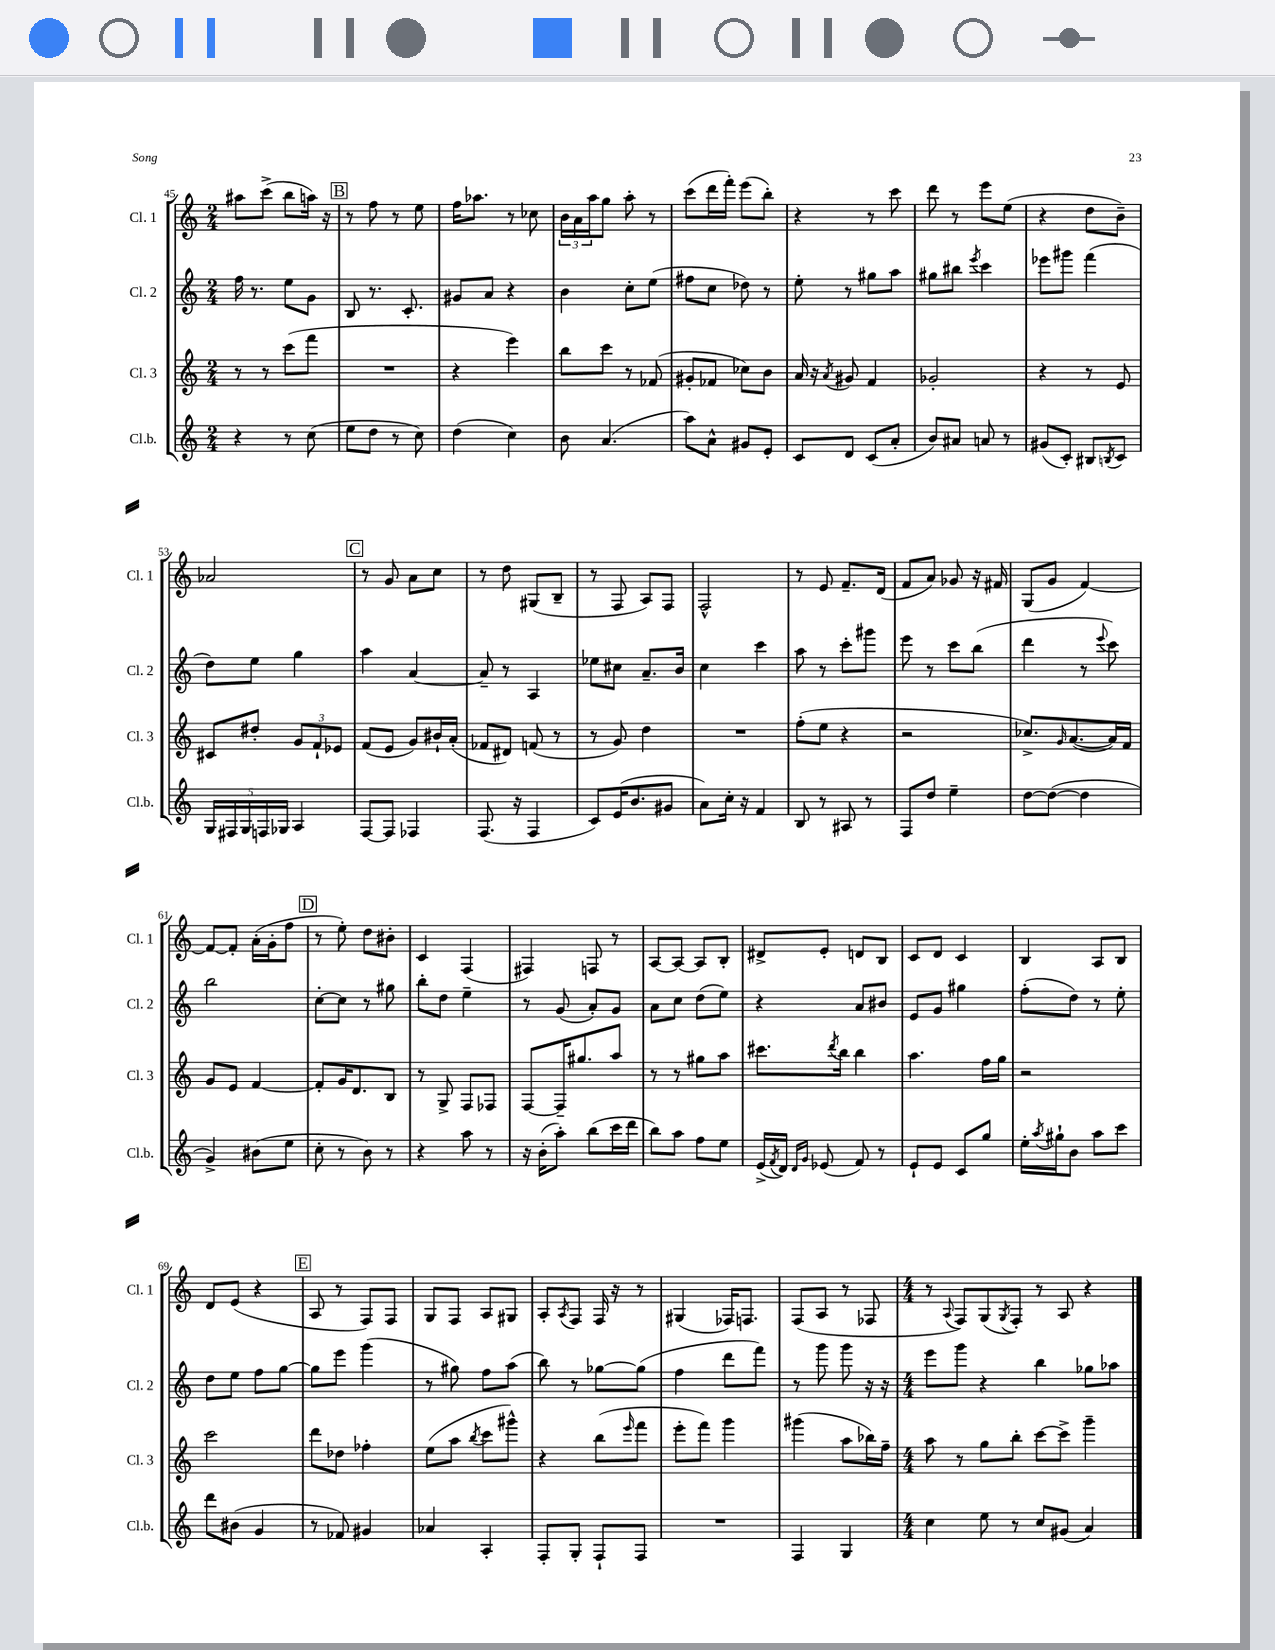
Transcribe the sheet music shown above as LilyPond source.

<<
\new StaffGroup <<
\new Staff = "s0" \with { instrumentName = "Cl. 1" shortInstrumentName = "Cl. 1" } {
    \clef treble \key c \major \numericTimeSignature \time 2/4
    ais''8 c'''8->( b''8 a''16) r16 |
    \mark \markup { \box "B" } r8 f''8 r8 e''8 |
    f''16 aes''8. r8 ces''8 |
    \tuplet 3/2 { b'16 a'16 a''16 } g''8 a''8-. r8 |
    c'''8( d'''16 f'''16-.) e'''8( b''8-.) |
    r4 r8 c'''8 |
    d'''8 r8 e'''8 e''8( |
    r4 d''8 b'8--) |
    aes'2 |
    \mark \markup { \box "C" } r8 g'8 a'8 c''8 |
    r8 d''8 gis8( b8-- |
    r8 f8 a8) f8 |
    f2-^ |
    r8 e'8 f'8.-- d'16( |
    f'8 a'8) ges'8 r16 fis'16 |
    g8( g'8 f'4~) |
    f'8~ f'8-. a'16-.( g'16-. f''8 |
    \mark \markup { \box "D" } r8 e''8-.) d''8 bis'8-. |
    c'4 f4( |
    fis4) f8 r8 |
    a8~ a8~ a8 b8-. |
    dis'8-> e'8-. d'8 b8 |
    c'8 d'8 c'4 |
    b4 a8 b8 |
    d'8 e'8( r4 |
    \mark \markup { \box "E" } a8 r8 f8) f8 |
    g8 f8 a8 gis8 |
    a8-. \acciaccatura { a8 } f8 f16 r16 r8 |
    gis4( fes16) f8. |
    f8( a8 r8 fes8 |
    \numericTimeSignature \time 4/4 r8 \appoggiatura { a8 } f8) g8( \acciaccatura { g8 } f8-.) r8 a8 r4 \bar "|." |
}
\new Staff = "s1" \with { instrumentName = "Cl. 2" shortInstrumentName = "Cl. 2" } {
    \clef treble \key c \major \numericTimeSignature \time 2/4
    f''16 r8. e''8 g'8 |
    \mark \markup { \box "B" } b8 r8. c'8.-. |
    gis'8 a'8 r4 |
    b'4 c''8-. e''8( |
    fis''8 c''8 des''8) r8 |
    e''8-. r8 gis''8 a''8 |
    gis''8 bis''8 \acciaccatura { e'''8 } c'''4 |
    ees'''8 gis'''8 f'''4( |
    d''8) e''8 g''4 |
    \mark \markup { \box "C" } a''4 a'4~ |
    a'8-- r8 a4 |
    ees''8 cis''8 a'8.-- b'16 |
    c''4 c'''4 |
    a''8 r8 c'''8-. gis'''8 |
    e'''8 r8 c'''8 b''8( |
    d'''4 r8 \appoggiatura { e'''8 } c'''8) |
    b''2 |
    \mark \markup { \box "D" } c''8~-. c''8 r8 gis''8 |
    b''8-. d''8 e''4-- |
    r8 g'8( a'8-.) g'8 |
    a'8 c''8 d''8( e''8) |
    r4 a'8 bis'8 |
    e'8 g'8 gis''4 |
    f''8-.( d''8) r8 e''8-. |
    d''8 e''8 f''8 g''8~ |
    \mark \markup { \box "E" } g''8 e'''8 g'''4( |
    r8 gis''8) f''8 a''8( |
    b''8) r8 ges''8~ ges''8( |
    f''4 d'''8 f'''8) |
    r8 g'''8 g'''8 r16 r16 |
    \numericTimeSignature \time 4/4 e'''8 g'''8 r4 b''4 ges''8 aes''8 \bar "|." |
}
\new Staff = "s2" \with { instrumentName = "Cl. 3" shortInstrumentName = "Cl. 3" } {
    \clef treble \key c \major \numericTimeSignature \time 2/4
    r8 r8 c'''8( f'''8 |
    \mark \markup { \box "B" } R2 |
    r4 e'''4) |
    b''8 c'''8 r8 fes'8( |
    gis'8-. fes'8 ces''8) b'8 |
    a'16 r16 \acciaccatura { a'8 } gis'8 f'4 |
    ges'2-. |
    r4 r8 e'8 |
    cis'8 dis''8-. \tuplet 3/2 { g'8 f'8-! ees'8 } |
    \mark \markup { \box "C" } f'8( e'8 g'8) bis'16-! a'16-.( |
    fes'8 dis'8) f'8( r8 |
    r8 g'8) d''4 |
    R2 |
    f''8-.( e''8 r4 |
    r2 |
    ces''8.->) \grace { g'16 } a'8.~( a'16) f'16 |
    g'8 e'8 f'4~ |
    \mark \markup { \box "D" } f'8-. g'16 d'8. b8 |
    r8 g8-> f8 fes8 |
    f8~ f16-- gis''8. a''8 |
    r8 r8 gis''8 a''8 |
    cis'''8. \acciaccatura { d'''8 } b''16 b''4 |
    a''4. f''16 g''16 |
    r2 |
    c'''2 |
    \mark \markup { \box "E" } d'''8 des''8 fes''4-. |
    e''8( a''8 \acciaccatura { b''8 } c'''8 gis'''8-^) |
    r4 b''8( \grace { e'''16 } f'''8 |
    e'''8-. f'''8) g'''4 |
    gis'''4( a''8 bes''16) f''16-- |
    \numericTimeSignature \time 4/4 a''8 r8 g''8 b''8-. c'''8~ c'''8-> g'''4-- \bar "|." |
}
\new Staff = "s3" \with { instrumentName = "Cl.b." shortInstrumentName = "Cl.b." } {
    \clef treble \key c \major \numericTimeSignature \time 2/4
    r4 r8 c''8( |
    \mark \markup { \box "B" } e''8 d''8 r8 c''8) |
    d''4( c''4) |
    b'8 a'4.( |
    a''8) a'8-^ gis'8 e'8-. |
    c'8 d'8 c'8( a'8-. |
    b'8) ais'8 a'8 r8 |
    gis'8( c'8-.) bis8 \acciaccatura { b8 } c'8 |
    \tuplet 5/4 { g16 fis16 g16 f16 ges16 } a4 |
    \mark \markup { \box "C" } f8~ f8 fes4 |
    f8.( r16 f4 |
    c'8) e'16( b'8. gis'8 |
    a'8) c''16-. r16 f'4 |
    b8 r8 ais8 r8 |
    f8 d''8 e''4-- |
    d''8~ d''8~( d''4 |
    g'4->) bis'8( e''8 |
    \mark \markup { \box "D" } c''8-. r8 b'8) r8 |
    r4 a''8 r8 |
    r16 b'16-.( a''8-.) b''8( c'''16 d'''16 |
    b''8) a''8 f''8 e''8 |
    e'16->( \acciaccatura { f'8 } d'16) \grace { d'16 g'16 } ees'8( f'8) r8 |
    e'8-! e'8 c'8 g''8 |
    e''16-. \acciaccatura { a''8 } gis''16-! b'8 a''8 c'''8 |
    d'''8 bis'8( g'4 |
    \mark \markup { \box "E" } r8 fes'8) gis'4 |
    aes'4 a4-. |
    f8-. g8-. f8-! f8 |
    R2 |
    f4 g4 |
    \numericTimeSignature \time 4/4 c''4 e''8 r8 c''8 gis'8( a'4) \bar "|." |
}
>>
>>
\layout { \context { \Score currentBarNumber = #45 } }
